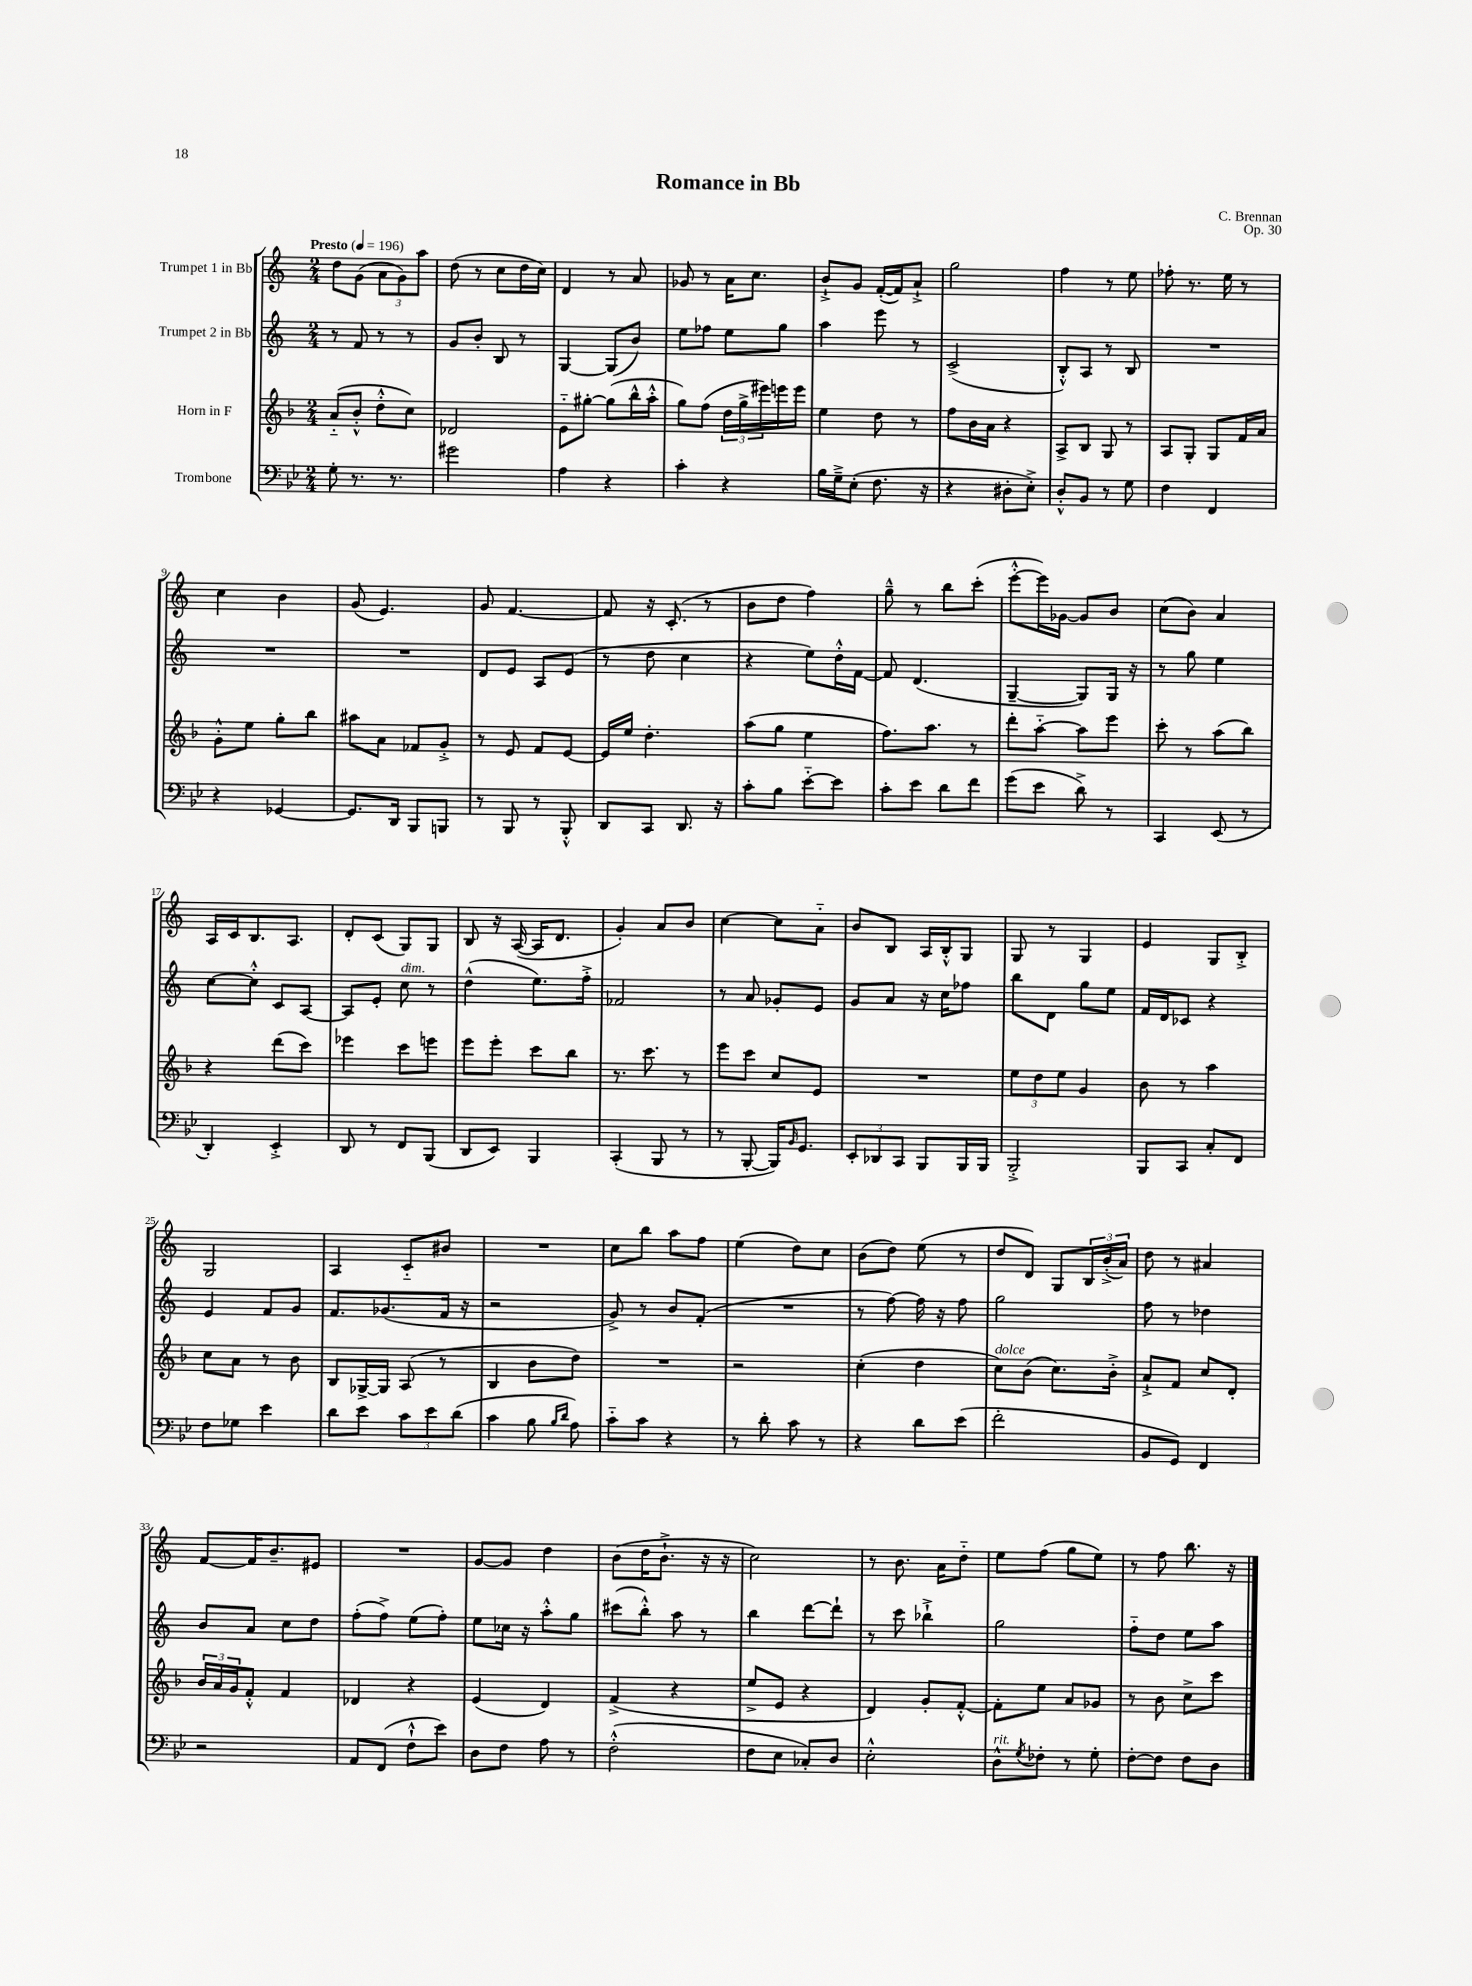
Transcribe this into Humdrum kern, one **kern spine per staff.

**kern	**kern	**kern	**kern
*part4	*part3	*part2	*part1
*staff4	*staff3	*staff2	*staff1
*I"Trombone	*I"Horn in F	*I"Trumpet 2 in Bb	*I"Trumpet 1 in Bb
*clefF4	*clefG2	*clefG2	*clefG2
*k[b-e-]	*k[b-]	*k[]	*k[]
*M2/4	*M2/4	*M2/4	*M2/4
*MM196	*MM196	*MM196	*MM196
=1	=1	=1	=1
!	!	!	!LO:TX:a:B:t=Presto
8G'\	(8a/L	8r	8dd\L
8.r	8b-'^^/J	8f/	(8g\J
.	8dd'^^\L	8r	12a\L
8.r	.	.	.
.	.	.	12g\)
.	8cc\J)	8r	.
.	.	.	12aa\J
=2	=2	=2	=2
2g#X\	2d-X/	8g/L	(8dd\
.	.	8b'/J	8r
.	.	8B/	8cc\L
.	.	8r	16dd\L
.	.	.	16cc\JJ)
=3	=3	=3	=3
4A\	8e\L	[4G/	4d/
.	[8gg#X'\J	.	.
4r	(8gg#\L]	(8G/L]	8r
.	16bb-^^\L	8b/J)	8a/
.	16aa'^^\JJ	.	.
=4	=4	=4	=4
4c'\	8gg\L)	8ee\L	8g-X/
.	(8ff\J	8ff-X\J	8r
4r	24dd\LL	8ee\L	16a\KL
.	24gg^\	.	.
.	.	.	8.cc\J
.	24eee#X\)	.	.
.	16eeen\	8gg\J	.
.	16eee\JJ	.	.
=5	=5	=5	=5
16B-\LL	4ee\	4aa\	8b`^/L
16G~^\J	.	.	.
(8E-'\J	.	.	8g/J
8.F\	8dd\	8eee\	([16f'/LL
.	.	.	16f/J])
.	8r	8r	8a`^/J
16r	.	.	.
=6	=6	=6	=6
4r	8ff\L	(2c^/	2gg\
.	16b-\L	.	.
.	16a\JJ	.	.
8D#X'\L	4r	.	.
8E-'^\J)	.	.	.
=7	=7	=7	=7
8D'^^/L	8A^/L	8B'^^/L)	4ff\
8BB-/J	8B-/J	8A/J	.
8r	8G/	8r	8r
8G\	8r	8B/	8ee\
=8	=8	=8	=8
4F\	8A/L	2r	8ff-X'\
.	8G'/J	.	8.r
4FF/	8G/L	.	.
.	.	.	16ee\
.	16f/L	.	8r
.	16a/JJ	.	.
!!LO:LB:g=z
=9	=9	=9	=9
4r	8g'^^\L	2r	4cc\
.	8ee\J	.	.
[4GG-X/	8gg'\L	.	4b\
.	8bb-\J	.	.
=10	=10	=10	=10
8.GG-/L]	8aa#X\L	2r	(8g/
.	8a\J	.	4.e/)
16DD/Jk	.	.	.
8BBB-/L	8f-X/L	.	.
8BBBn/J	8g'^/J	.	.
=11	=11	=11	=11
8r	8r	8d/L	8g/
8BBB-/	8e/	8e/J	[4.f/
8r	8f/L	8A/L	.
8BBB-'^^/	[8e/J	(8e/J	.
=12	=12	=12	=12
8DD/L	16e/LL]	8r	8f/]
.	16ee/JJ	.	.
8CC/J	4.dd'\	8dd\	16r
.	.	.	(8.c'/
8.DD/	.	4cc\	.
.	.	.	8r
16r	.	.	.
=13	=13	=13	=13
8c'\L	(8aa\L	4r	8b\L
8B-\J	8gg\J	.	8dd\J
[8e-\L	4ee\	8ee\L)	4ff\)
8e-\J]	.	16dd'^^\L	.
.	.	[16f\JJ	.
=14	=14	=14	=14
8c'\L	8.ff\L)	8f/]	8gg~^^\
8e-\J	.	(4.d/	8r
.	8.aa\J	.	.
8d\L	.	.	8bb\L
8f\J	8r	.	(8ccc'\J
=15	=15	=15	=15
(8g\L	8ddd'\L	[4G~/	[8eee'^^\L
8e-\J	[8aa\J	.	16eee\L])
.	.	.	[16g-X\JJ
8d^\)	8aa\L]	8G/L])	8g-/L]
8r	8eee\J	16G/Jk	8b/J
.	.	16r	.
=16	=16	=16	=16
4CC/	8ccc'\	8r	(8cc\L
.	8r	8gg\	8b\J)
(8EE-/	(8aa\L	4ee\	4a/
8r	8bb-\J)	.	.
!!LO:LB:g=z
=17	=17	=17	=17
4DD'/)	4r	[8cc\L	16A/LL
.	.	.	16c/J
.	.	8cc'^^\J]	8.B/
4EE-'^/	(8ddd\L	8c/L	.
.	.	.	8.A/J
.	8ccc\J)	[8A/J	.
=18	=18	=18	=18
8DD/	4eee-X\	8A/L]	8d'/L
8r	.	8e'/J	(8c/J
!	!	!LO:TX:a:i:t=dim.	!
8FF/L	8ccc\L	8cc\	8G/L)
(8BBB-/J	8eeen\J	8r	8G/J
=19	=19	=19	=19
8DD/L	8eee\L	(4dd^^\	8B/
8EE-/J)	8eee'\J	.	16r
.	.	.	([16A/
4BBB-/	8ccc\L	8.ee\L)	16A/KL]
.	.	.	8.d/J
.	8bb-\J	.	.
.	.	16ff'^\Jk	.
=20	=20	=20	=20
(4CC'/	8.r	2f-X/	4g'/)
.	8.ccc\	.	.
8BBB-/	.	.	8a/L
8r	8r	.	8b/J
=21	=21	=21	=21
8r	8eee\L	8r	[4cc\
[8BBB-'/	8ccc\J	8a/	.
16BBB-/KL])	8cc/L	8g-X'/L	8cc\L]
16qqBB-/	.	.	.
8.GG/J	.	.	.
.	8e/J	8e/J	8a\J
=22	=22	=22	=22
12EE-'/L	2r	8g/L	8b/L
12DD-X/	.	.	.
.	.	8a/J	8B/J
12CC/J	.	.	.
8BBB-/L	.	16r	16A/LL
.	.	16cc\KL	16B'^^/J
16BBB-/L	.	8ff-X\J	8G/J
16BBB-/JJ	.	.	.
=23	=23	=23	=23
2BBB-'^/	12ee\L	8bb\L	8G/
.	12dd\	.	.
.	.	8d\J	8r
.	12ee\J	.	.
.	4g/	8gg\L	4G/
.	.	8ee\J	.
=24	=24	=24	=24
8BBB-/L	8b-\	16f/LL	4e/
.	.	16d/J	.
8CC/J	8r	8c-X/J	.
8C'/L	4aa\	4r	8G/L
8FF/J	.	.	8B'^/J
!!LO:LB:g=z
=25	=25	=25	=25
8F\L	8cc\L	4e/	2G/
8G-X\J	8a\J	.	.
4e-\	8r	8f/L	.
.	8b-\	8g/J	.
=26	=26	=26	=26
8d\L	8B-/L	8.f/L	4A/
8e-\J	[16G-X^/L	.	.
.	16G-/JJ]	(8.g-X/	.
12c\L	(8A/	.	8c/L
12e-\	.	.	.
.	8r	16f/Jk	8b#X/J
(12d\J	.	.	.
.	.	16r	.
=27	=27	=27	=27
4c\	4B-/	2r	2r
8B-\	8b-\L	.	.
16qqB-/LL	.	.	.
16qqd/JJ	.	.	.
8A\)	8dd\J)	.	.
=28	=28	=28	=28
8c\L	2r	8g^/)	8cc\L
8c\J	.	8r	8bb\J
4r	.	8b/L	8aa\L
.	.	(8f'/J	8ff\J
=29	=29	=29	=29
8r	2r	2r	(4ee\
8d'\	.	.	.
8c\	.	.	8dd\L)
8r	.	.	8cc\J
=30	=30	=30	=30
4r	(4cc'\	8r	(8b\L
.	.	[8ff\)	8dd\J)
8d\L	4dd\	16ff\]	(8ee\
.	.	16r	.
(8e-\J	.	8ff\	8r
=31	=31	=31	=31
!	!LO:TX:a:i:t=dolce	!	!
2f'\	8cc\L)	2gg\	8dd/L
.	(8b-\J	.	8d/J)
.	8.cc\L)	.	8G/L
.	.	.	24B/L
.	.	.	(24b'^/
.	16b-'^\Jk	.	.
.	.	.	24a/JJ)
=32	=32	=32	=32
8BB-/L	8a`^/L	8ff\	8dd\
8GG/J)	8f/J	8r	8r
4FF/	8cc/L	4dd-X\	4a#X/
.	8d'/J	.	.
!!LO:LB:g=z
=33	=33	=33	=33
2r	24b-/LL	8b/L	[8f/L
.	24a/	.	.
.	24g/J	.	.
.	8f'^^/J	8a/J	16f/K]
.	.	.	8.b~/
.	4f/	8cc\L	.
.	.	8dd\J	8e#X/J
=34	=34	=34	=34
8AA/L	4d-X/	(8ff'\L	2r
(8FF/J	.	8ff^\J)	.
8F`^^\L	4r	(8ee\L	.
8e-\J)	.	8ff'\J)	.
=35	=35	=35	=35
8D\L	(4e/	8ee\L	[8g/L
8F\J	.	16cc-X\Jk	8g/J]
.	.	16r	.
8A\	4d/)	8aa'^^\L	4dd\
8r	.	8gg\J	.
=36	=36	=36	=36
(2F'^^\	(4f^/	(8ccc#X\L	(8b\L
.	.	8bb'^^\J)	16dd\K
.	.	.	8.b`^\J
.	4r	8aa\	.
.	.	8r	16r
.	.	.	16r
=37	=37	=37	=37
8F\L	8ee^/L	4bb\	2cc\)
8E-\J	8e/J	.	.
8C-X'/L)	4r	[8ddd\L	.
8D/J	.	8ddd`\J]	.
=38	=38	=38	=38
2E-'^^\	4d/)	8r	8r
.	.	8ccc\	8.b\
.	8g'/L	4bb-X`^\	.
.	.	.	16a\KL
.	[8f'^^/J	.	8dd\J
=39	=39	=39	=39
!LO:TX:a:i:t=rit.	!	!	!
8D^^\L	8f'\L]	2gg\	8ee\L
8qG/	.	.	.
8F-X'\J	8ee\J	.	(8ff\J
8r	8a/L	.	8gg\L
8G'\	8g-X/J	.	8ee\J)
=40	=40	=40	=40
[8F'\L	8r	8ff\L	8r
8F\J]	8b-\	8dd\J	8ff\
8F\L	8cc^\L	8ee\L	8.bb\
8D\J	8ccc\J	8aa\J	.
.	.	.	16r
==	==	==	==
*-	*-	*-	*-
